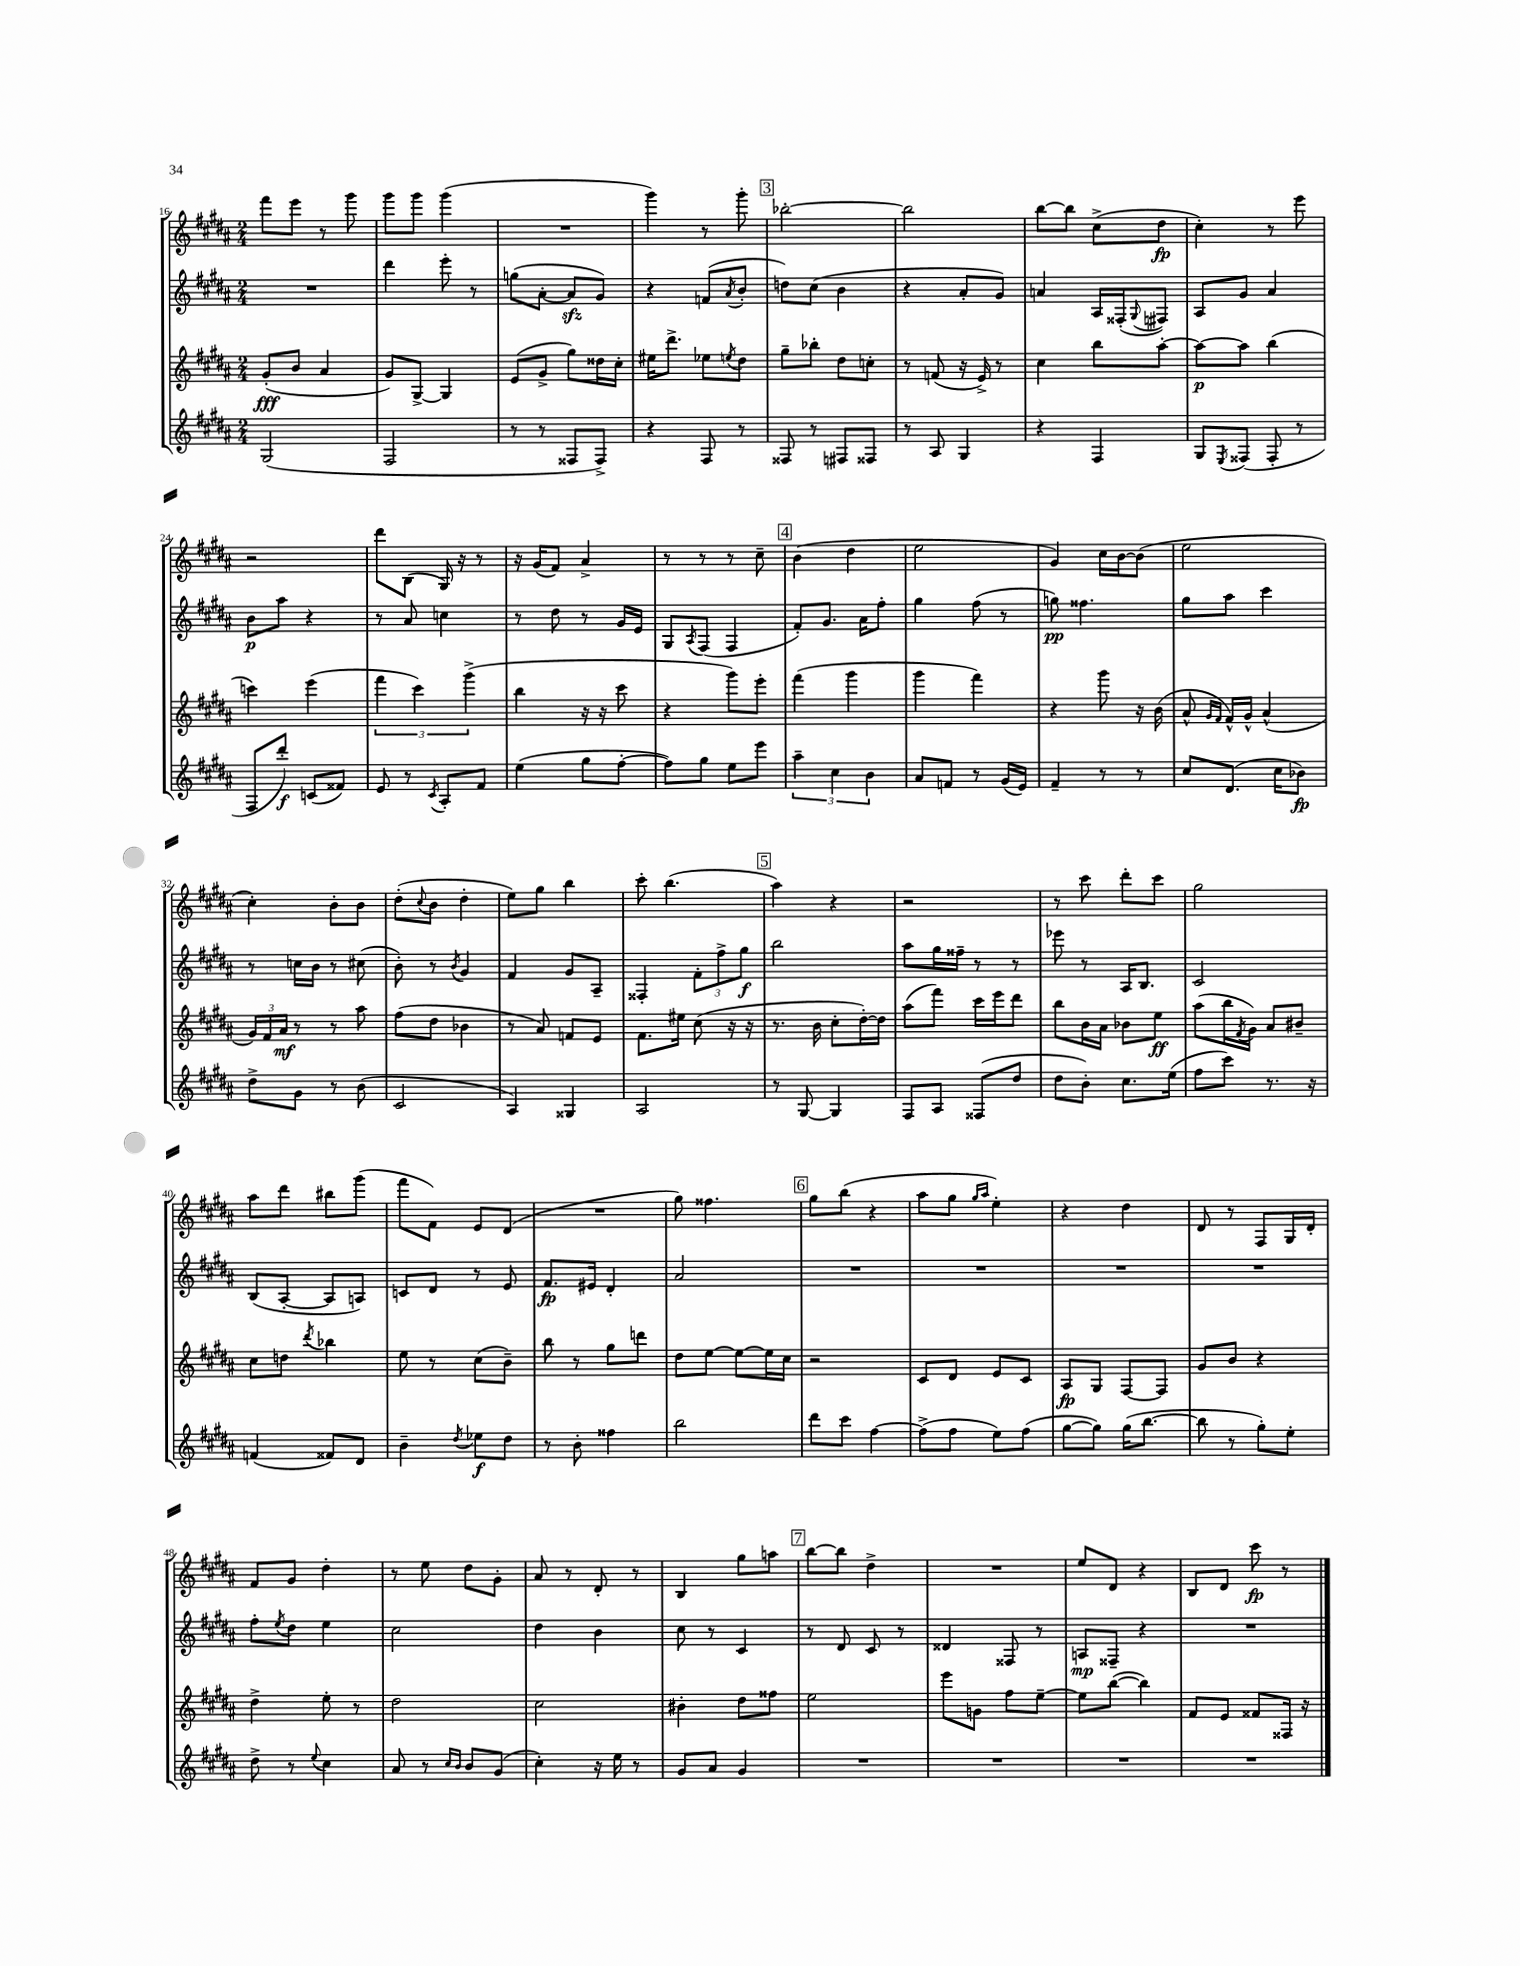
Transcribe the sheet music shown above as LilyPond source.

<<
\new StaffGroup <<
\new Staff = "s0" {
    \clef treble \key b \major \numericTimeSignature \time 2/4
    fis'''8 e'''8 r8 gis'''8 |
    gis'''8 gis'''8 gis'''4( |
    R2 |
    gis'''4) r8 gis'''8-. |
    \mark \markup { \box "3" } bes''2~-. |
    bes''2 |
    b''8~ b''8 cis''8->( dis''8\fp |
    cis''4-.) r8 e'''8 |
    r2 |
    dis'''8 b8( gis16) r16 r8 |
    r16 gis'16( fis'8) ais'4-> |
    r8 r8 r8 cis''8-- |
    \mark \markup { \box "4" } b'4( dis''4 |
    e''2 |
    gis'4) cis''16 b'16~ b'8( |
    e''2 |
    cis''4-.) b'8-. b'8 |
    dis''8-.( \appoggiatura { cis''8 } b'8 dis''4-. |
    e''8) gis''8 b''4 |
    cis'''8-. b''4.( |
    \mark \markup { \box "5" } ais''4) r4 |
    r2 |
    r8 cis'''8 dis'''8-. cis'''8 |
    gis''2 |
    ais''8 dis'''8 bis''8 gis'''8( |
    fis'''8 fis'8) e'8 dis'8( |
    R2 |
    gis''8) fisis''4. |
    \mark \markup { \box "6" } gis''8 b''8( r4 |
    ais''8 gis''8 \grace { gis''16 ais''16 } e''4-.) |
    r4 dis''4 |
    dis'8 r8 fis8 gis16 dis'16-. |
    fis'8 gis'8 dis''4-. |
    r8 e''8 dis''8 gis'8-. |
    ais'8 r8 dis'8-. r8 |
    b4 gis''8 a''8 |
    \mark \markup { \box "7" } b''8~ b''8 dis''4-> |
    R2 |
    e''8 dis'8 r4 |
    b8 dis'8 cis'''8\fp r8 \bar "|." |
}
\new Staff = "s1" {
    \clef treble \key b \major \numericTimeSignature \time 2/4
    R2 |
    dis'''4 e'''8-. r8 |
    g''8( ais'8~-. ais'8\sfz gis'8) |
    r4 f'8( \acciaccatura { ais'8 } b'8-. |
    \mark \markup { \box "3" } d''8) cis''8( b'4 |
    r4 ais'8-. gis'8) |
    a'4 ais16 fisis16-.( \appoggiatura { gis8 } fis8) |
    ais8 gis'8 ais'4 |
    b'8\p ais''8 r4 |
    r8 ais'8 c''4 |
    r8 dis''8 r8 gis'16 e'16 |
    gis8 \acciaccatura { ais8 } fis8( fis4 |
    \mark \markup { \box "4" } fis'8-.) gis'8. ais'16 fis''8-. |
    gis''4 fis''8( r8 |
    g''8\pp) fisis''4. |
    gis''8 ais''8 cis'''4 |
    r8 c''16 b'16 r8 cis''8( |
    b'8-.) r8 \acciaccatura { b'8 } gis'4 |
    fis'4 gis'8 ais8-- |
    fisis4-. \tuplet 3/2 { fis'8-. fis''8-> gis''8\f } |
    \mark \markup { \box "5" } b''2 |
    ais''8 gis''16 fisis''16-- r8 r8 |
    ees'''8 r8 ais16 b8. |
    cis'2 |
    b8( ais8~-. ais8 a8) |
    c'8 dis'8 r8 e'8 |
    fis'8.\fp eis'16 dis'4-. |
    ais'2 |
    \mark \markup { \box "6" } R2 |
    R2 |
    R2 |
    R2 |
    fis''8-. \acciaccatura { e''8 } dis''8 e''4 |
    cis''2 |
    dis''4 b'4 |
    cis''8 r8 cis'4 |
    \mark \markup { \box "7" } r8 dis'8 cis'8 r8 |
    disis'4 fisis8 r8 |
    a8\mp fisis8-- r4 |
    R2 \bar "|." |
}
\new Staff = "s2" {
    \clef treble \key b \major \numericTimeSignature \time 2/4
    gis'8-.\fff( b'8 ais'4 |
    gis'8) gis8~-> gis4 |
    e'8( gis'8-> gis''8) disis''16 cis''16-. |
    eis''16 dis'''8.-> ees''8 \acciaccatura { e''8 } dis''8 |
    \mark \markup { \box "3" } gis''8-- bes''8-. dis''8 c''8-. |
    r8 f'8( r16 e'16->) r8 |
    cis''4 b''8 ais''8~-. |
    ais''8~\p ais''8 b''4( |
    c'''4) e'''4( |
    \tuplet 3/2 { fis'''4 cis'''4) gis'''4->( } |
    b''4 r16 r16 cis'''8 |
    r4 gis'''8) e'''8-. |
    \mark \markup { \box "4" } fis'''4( gis'''4 |
    gis'''4 fis'''4) |
    r4 gis'''8 r16 b'16( |
    ais'8-^ \grace { gis'16 fis'16 } fis'16-^) gis'16-^ ais'4-^( |
    \tuplet 3/2 { gis'16) fis'16 ais'16\mf } r8 r8 ais''8 |
    fis''8( dis''8 bes'4 |
    r8 ais'8) f'8 e'8 |
    fis'8. eis''16 cis''8( r16 r16 |
    \mark \markup { \box "5" } r8. b'16 cis''8-. dis''16~-.) dis''16 |
    ais''8( fis'''8) cis'''16 e'''16 dis'''8 |
    b''8 b'16 ais'16 bes'8 e''8\ff |
    ais''8( b''16 \acciaccatura { fis'8 } gis'16) ais'8 bis'8-- |
    cis''8 d''8 \acciaccatura { dis'''8 } bes''4 |
    e''8 r8 cis''8( b'8--) |
    b''8 r8 gis''8 d'''8 |
    dis''8 e''8~ e''8~ e''16 cis''16 |
    \mark \markup { \box "6" } r2 |
    cis'8 dis'8 e'8 cis'8 |
    ais8\fp gis8 fis8~ fis8 |
    gis'8 b'8 r4 |
    dis''4-> e''8-. r8 |
    dis''2 |
    cis''2 |
    bis'4-. dis''8 fisis''8 |
    \mark \markup { \box "7" } e''2 |
    e'''8 g'8 fis''8 e''8~-- |
    e''8 b''8~( b''4) |
    fis'8 e'8 fisis'8 fisis16 r16 \bar "|." |
}
\new Staff = "s3" {
    \clef treble \key b \major \numericTimeSignature \time 2/4
    gis2( |
    fis2 |
    r8 r8 fisis8 fisis8->) |
    r4 fis8 r8 |
    \mark \markup { \box "3" } fisis8 r8 fis8 fisis8 |
    r8 ais8 gis4 |
    r4 fis4 |
    gis8 \acciaccatura { e8 } fisis8( fisis8-. r8 |
    fis8 dis'''8-.\f) c'8( fisis'8) |
    e'8 r8 \acciaccatura { cis'8 } ais8-. fis'8 |
    e''4( gis''8 fis''8~-. |
    fis''8) gis''8 e''8 e'''8 |
    \mark \markup { \box "4" } \tuplet 3/2 { ais''4-- cis''4 b'4 } |
    ais'8 f'8 r8 gis'16( e'16) |
    fis'4-- r8 r8 |
    cis''8 dis'8.( cis''16 bes'8\fp) |
    dis''8-> gis'8 r8 b'8( |
    cis'2 |
    ais4) gisis4 |
    ais2 |
    \mark \markup { \box "5" } r8 gis8~ gis4 |
    fis8 ais8 fisis8( dis''8 |
    dis''8 b'8-.) cis''8. e''16( |
    fis''8 cis'''8) r8. r16 |
    f'4( fisis'8) dis'8 |
    b'4-- \acciaccatura { dis''8 } ees''8\f dis''8 |
    r8 b'8-. fisis''4 |
    b''2 |
    \mark \markup { \box "6" } dis'''8 cis'''8 fis''4~ |
    fis''8->( fis''8 e''8) fis''8( |
    gis''8~ gis''8) gis''16( b''8.~ |
    b''8 r8 gis''8-.) e''8-. |
    dis''8-> r8 \appoggiatura { e''8 } cis''4 |
    ais'8 r8 \grace { cis''16 b'16 } b'8 gis'8( |
    cis''4-.) r16 e''16 r8 |
    gis'8 ais'8 gis'4 |
    \mark \markup { \box "7" } R2 |
    R2 |
    R2 |
    R2 \bar "|." |
}
>>
>>
\layout { \context { \Score currentBarNumber = #16 } }
